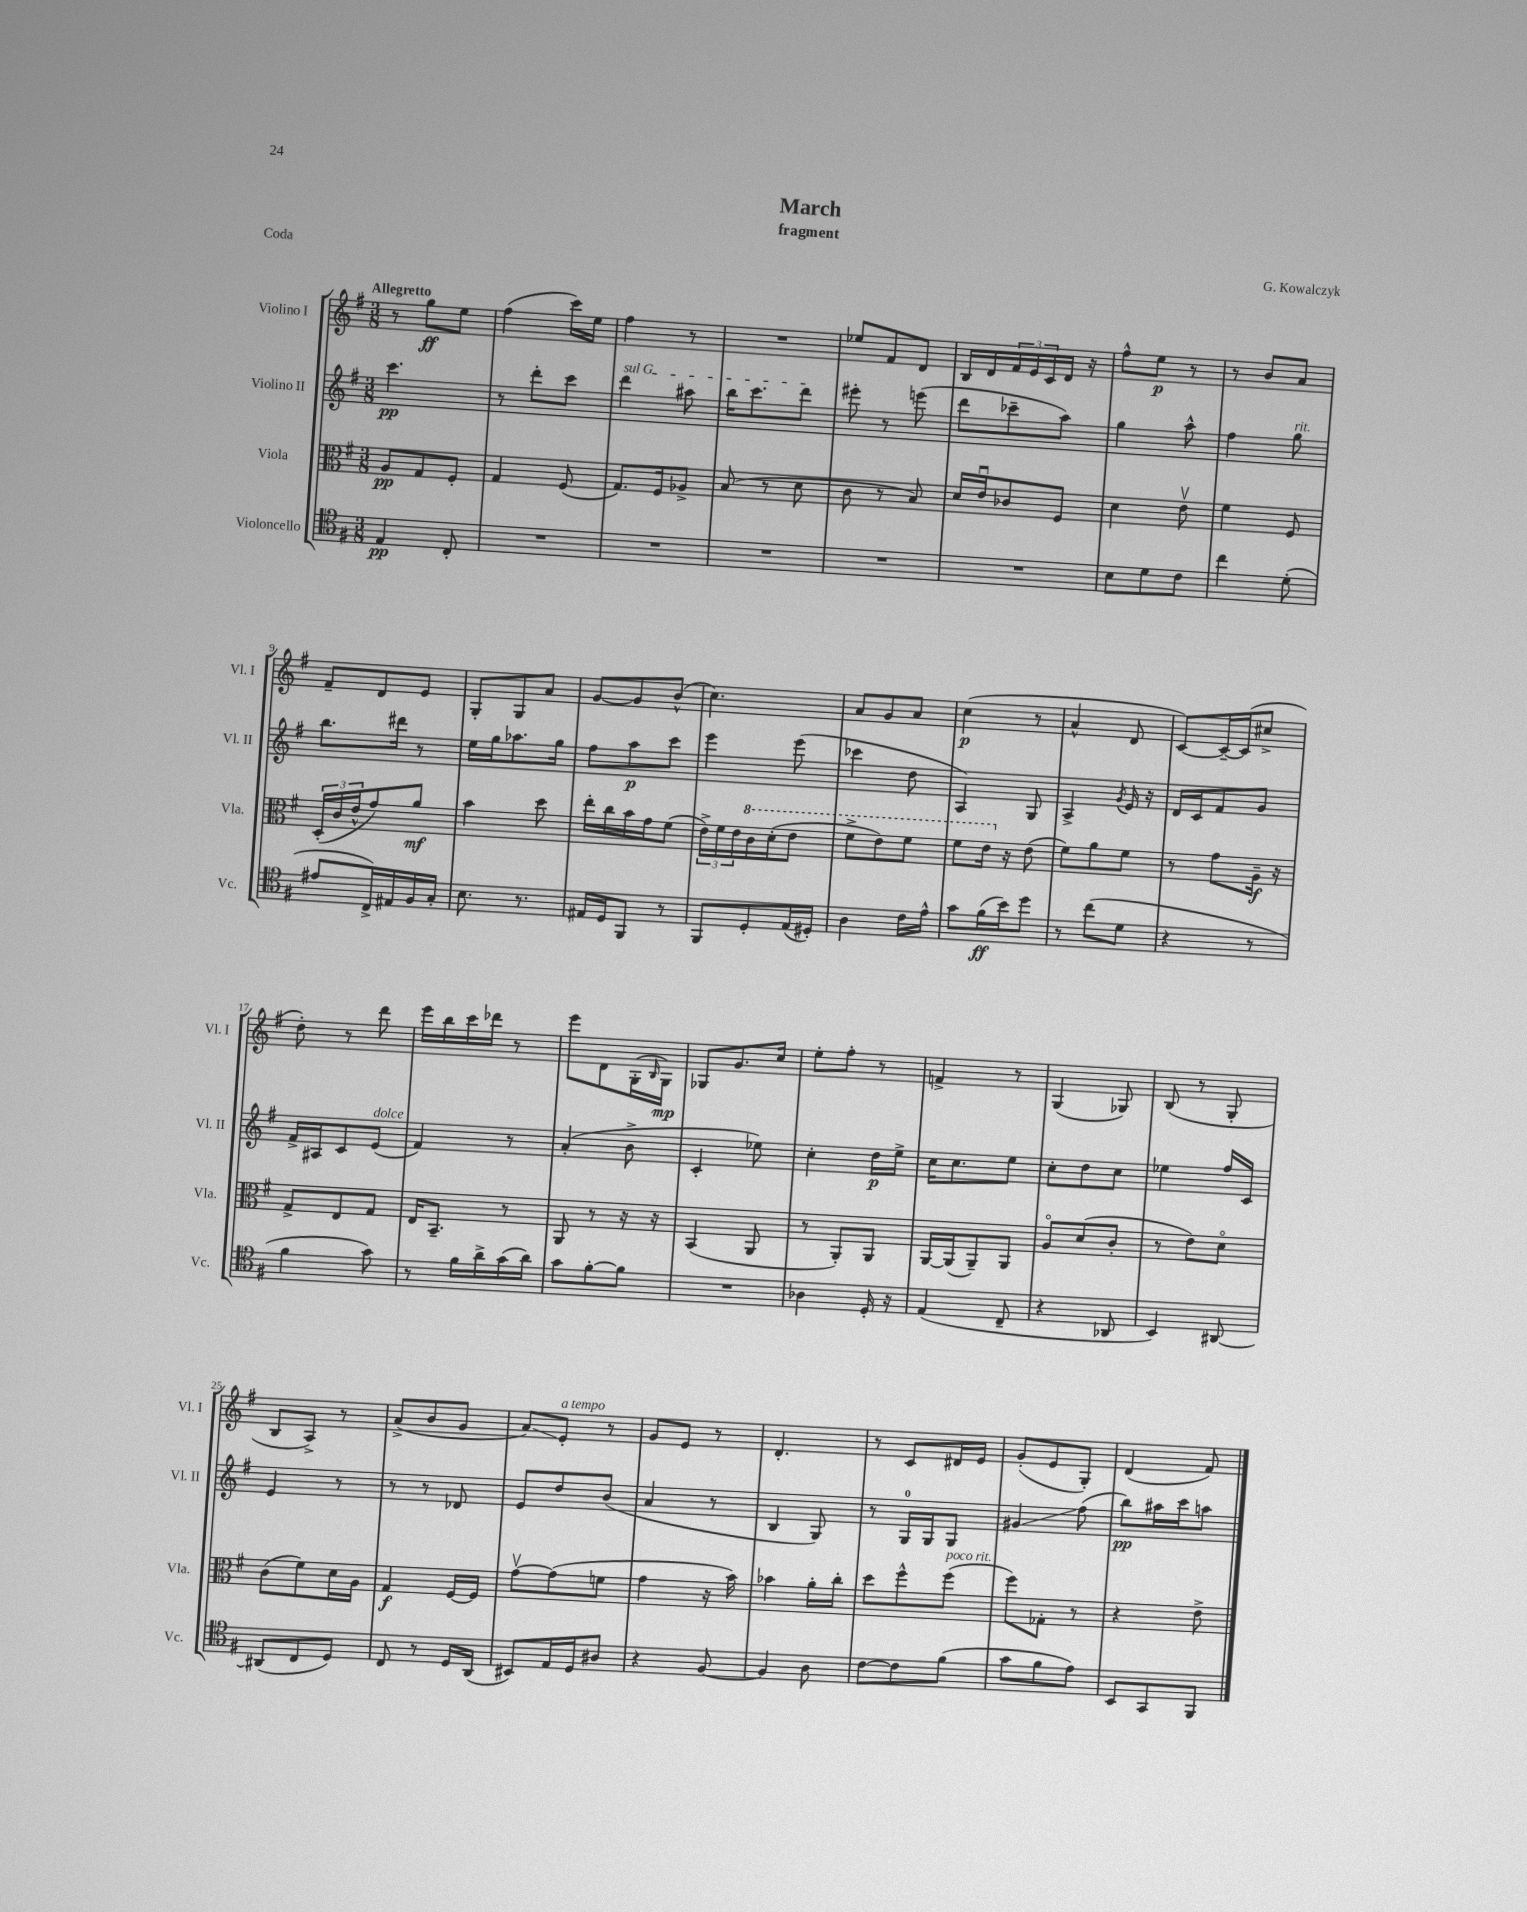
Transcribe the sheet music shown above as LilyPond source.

\header { title = "March" composer = "G. Kowalczyk" subtitle = "fragment" piece = "Coda" }
<<
\new StaffGroup <<
\new Staff = "s0" \with { instrumentName = "Violino I" shortInstrumentName = "Vl. I" } {
    \clef treble \key g \major \numericTimeSignature \time 3/8 \tempo "Allegretto"
    r8 g''8\ff e''8 |
    fis''4( c'''16) e''16 |
    fis''4 r8 |
    R4. |
    ees''8 fis'8 d'8 |
    b16 d'16 \tuplet 3/2 { fis'16 e'16 c'16 } d'16 r16 |
    fis''8-^ e''8\p r8 |
    r8 b'8 a'8 |
    fis'8-- d'8 e'8 |
    g8-. g8 a'8 |
    g'8~ g'8 b'8-^( |
    c''4.) |
    a'8 g'8 a'8 |
    c''4\p( r8 |
    a'4-^ d'8 |
    c'8~) c'16~-- c'16( cis''8-> |
    d''8-.) r8 d'''8 |
    e'''16 b''16 c'''16 des'''16 r8 |
    e'''8 d'8 g16-.( \grace { b16 } g16\mp) |
    ges8 g'8. c''16 |
    e''8-. fis''8-. r8 |
    f'4-> r8 |
    g4( ges8) |
    b8( r8 g8-. |
    b8 a8->) r8 |
    a'8->( b'8 g'8 |
    a'8\glissando) e'8-.^\markup { \italic "a tempo" } r8 |
    g'8 e'8 r8 |
    d'4.-. |
    r8 c'8 dis'16 e'16 |
    g'8-.( e'8 g8-.) |
    d'4( fis'8) \bar "|." |
}
\new Staff = "s1" \with { instrumentName = "Violino II" shortInstrumentName = "Vl. II" } {
    \clef treble \key g \major \numericTimeSignature \time 3/8
    c'''4.\pp |
    r8 d'''8-. c'''8 |
    \once \override TextSpanner.bound-details.left.text = \markup { \italic "sul G" } d'''4\startTextSpan ais''8 |
    b''16 c'''8. d'''8\stopTextSpan |
    eis'''8-. r8 e'''8( |
    d'''8 ces'''8-- a''8) |
    g''4 a''8-^ |
    fis''4 g''8^\markup { \italic "rit." } |
    b''8. dis'''16 r8 |
    e''16 g''16 aes''8. g''16 |
    fis''8 a''8\p c'''8 |
    e'''4 e'''8( |
    ces'''4 d''8 |
    a4) g8 |
    a4-> \acciaccatura { g'8 } e'16 r16 |
    d'16 c'16 fis'8 g'8 |
    fis'16-> ais16 c'8 e'8^\markup { \italic "dolce" }( |
    fis'4) r8 |
    a'4-.( b'8-> |
    c'4-. ees''8) |
    c''4-. d''16\p e''16-> |
    c''16 c''8. e''8 |
    c''8-. d''8 c''8 |
    ees''4 fis''16 c'16 |
    e'4 r8 |
    r8 r8 des'8 |
    e'8 d''8 b'8( |
    a'4 r8 |
    b4 g8) |
    r8 g16-0 g16 g8 |
    gis'4\glissando fis''8( |
    b''8\pp) ais''16 c'''16 a''8 \bar "|." |
}
\new Staff = "s2" \with { instrumentName = "Viola" shortInstrumentName = "Vla." } {
    \clef alto \key g \major \numericTimeSignature \time 3/8
    a8\pp g8 fis8-. |
    g4 fis8( |
    g8.) fis16 aes8-> |
    b8( r8 d'8 |
    c'8 r8 b8) |
    d'16 e'16\downbow ces'8 fis8 |
    d'4 e'8\upbow |
    fis'4 fis8 |
    \tuplet 3/2 { d16-.( c'16 e'16-^ } g'8) a'8\mf |
    b'4 d''8 |
    e''16-. c''16 b'16 g'16 fis'8( |
    \tuplet 3/2 { e'16->) fis'16 e'16 } \ottava #1 c''16 d''16-.( e''8 |
    fis''8-> e''8) fis''8 |
    fis''8 e''16 \ottava #0 r16 e'8( |
    fis'8) a'8 fis'8 |
    r8 g'8 a16--\f r16 |
    g8-> e8 g8 |
    e16 b,8.-- r8 |
    a,8 r8 r16 r16 |
    b,4( a,8 |
    r8 a,8-.) a,8 |
    a,16~ a,16( a,8--) a,8 |
    a8\flageolet d'8( c'8-. |
    r8 e'8) d'8\flageolet |
    c'8( fis'8) d'16 a16 |
    g4\f fis16~ fis16 |
    g'8~\upbow g'8( f'8 |
    g'4 r16 b'16) |
    bes'4 a'16-. c''16-. |
    d''8 fis''8-^ fis''8^\markup { \italic "poco rit." }( |
    fis''8) ges8-. r8 |
    r4 e'8-> \bar "|." |
}
\new Staff = "s3" \with { instrumentName = "Violoncello" shortInstrumentName = "Vc." } {
    \clef tenor \key g \major \numericTimeSignature \time 3/8
    e4\pp c8-. |
    R4. |
    R4. |
    R4. |
    R4. |
    R4. |
    b8 d'8 c'8 |
    c''4 d'8-.( |
    eis'8 c16->) eis16 fis16 g16-. |
    b8. r8. |
    eis16 d16 fis,8 r8 |
    fis,8 d8-. e16( dis16-.) |
    a4 c'16 e'16-^ |
    g'8 fis'16\ff( b'16) d''8 |
    r8 c''8( d'8 |
    r4 r8 |
    fis'4 g'8) |
    r8 fis'16 a'16-> g'16( a'16) |
    g'8 fis'8~-. fis'8 |
    R4. |
    aes4 d16-. r16 |
    e4( c8-- |
    r4 aes,8 |
    b,4) ais,8~ |
    ais,8( c8 d8) |
    c8 r8 d16 a,16( |
    bis,8) e16 d16 ais8 |
    r4 fis8~ |
    fis4 a8 |
    c'8~ c'8 fis'8( |
    g'8 fis'8 e'8) |
    b,8 g,8 fis,8 \bar "|." |
}
>>
>>
